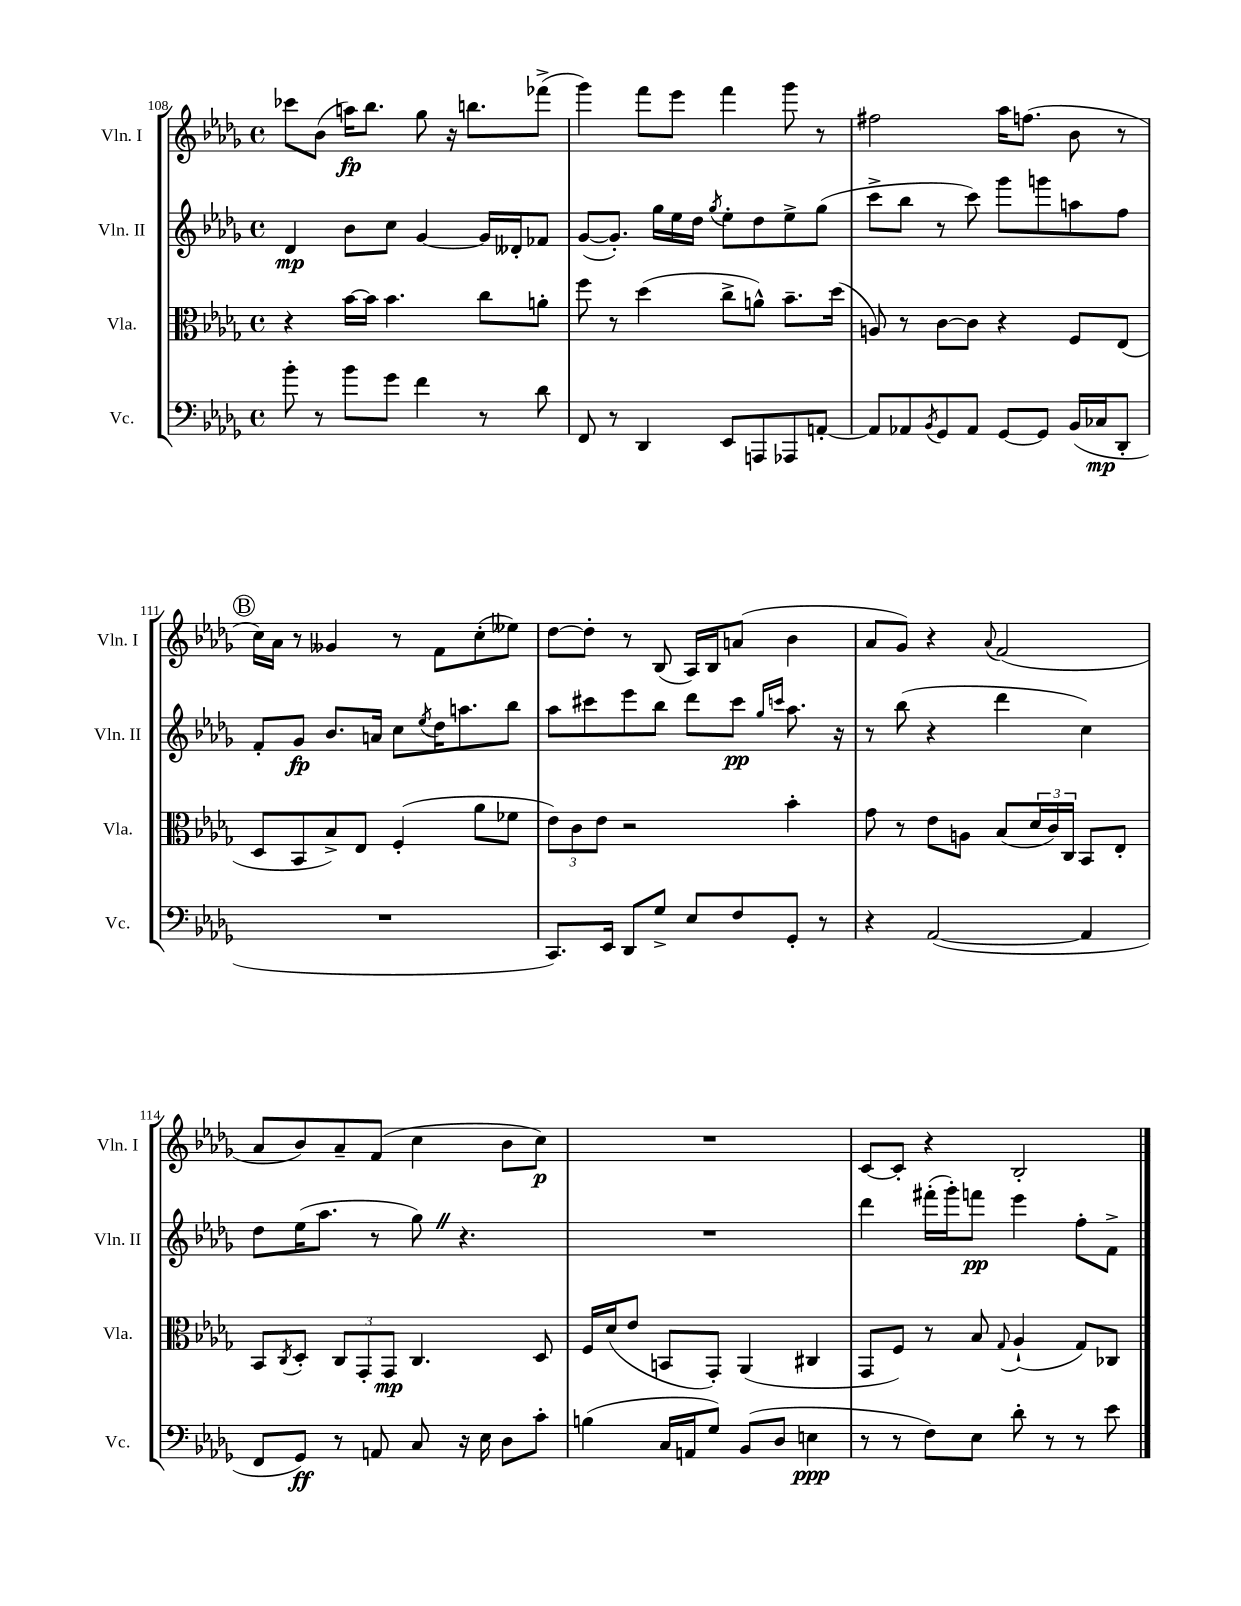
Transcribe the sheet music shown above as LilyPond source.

<<
\new StaffGroup <<
\new Staff = "s0" \with { instrumentName = "Vln. I" shortInstrumentName = "Vln. I" } {
    \clef treble \key des \major \defaultTimeSignature \time 4/4
    ces'''8 bes'8( a''16\fp) bes''8. ges''8 r16 b''8. fes'''8->( |
    ges'''4) f'''8 ees'''8 f'''4 ges'''8 r8 |
    fis''2 aes''16 f''8.( bes'8 r8 |
    \mark \markup { \circle "B" } c''16) aes'16 r8 geses'4 r8 f'8 c''8-.( eeses''8) |
    des''8~ des''8-. r8 bes8( aes16) bes16 a'8( bes'4 |
    aes'8 ges'8) r4 \appoggiatura { aes'8 } f'2( |
    aes'8 bes'8) aes'8-- f'8( c''4 bes'8 c''8\p) |
    R1 |
    c'8~ c'8-. r4 bes2-. \bar "|." |
}
\new Staff = "s1" \with { instrumentName = "Vln. II" shortInstrumentName = "Vln. II" } {
    \clef treble \key des \major \defaultTimeSignature \time 4/4
    des'4\mp bes'8 c''8 ges'4~ ges'16 deses'16-. fes'8 |
    ges'8~( ges'8.-.) ges''16 ees''16 des''16 \acciaccatura { ges''8 } ees''8-. des''8 ees''8-> ges''8( |
    c'''8-> bes''8 r8 c'''8) ges'''8 g'''8 a''8 f''8 |
    \mark \markup { \circle "B" } f'8-. ges'8\fp bes'8. a'16 c''8 \acciaccatura { ees''8 } des''16 a''8. bes''8 |
    aes''8 cis'''8 ees'''8 bes''8 des'''8 cis'''8\pp \grace { ges''16 c'''16 } aes''8. r16 |
    r8 bes''8( r4 des'''4 c''4) |
    des''8 ees''16( aes''8. r8 ges''8) \once \override BreathingSign.text = \markup { \musicglyph "scripts.caesura.straight" } \breathe r4. |
    R1 |
    des'''4 fis'''16-.( ges'''16-.) f'''8\pp ees'''4 f''8-. f'8-> \bar "|." |
}
\new Staff = "s2" \with { instrumentName = "Vla." shortInstrumentName = "Vla." } {
    \clef alto \key des \major \defaultTimeSignature \time 4/4
    r4 bes'16~ bes'16 bes'4. c''8 a'8-. |
    f''8 r8 des''4( c''8-> a'8-^) bes'8.-- des''16( |
    a8) r8 c'8~ c'8 r4 f8 ees8( |
    \mark \markup { \circle "B" } des8 bes,8 bes8->) ees8 f4-.( aes'8 fes'8 |
    \tuplet 3/2 { ees'8) c'8 ees'8 } r2 bes'4-. |
    ges'8 r8 ees'8 a8 bes8( \tuplet 3/2 { des'16 c'16) c16 } bes,8 ees8-. |
    bes,8 \acciaccatura { c8 } des8-. \tuplet 3/2 { c8 ges,8-. ges,8\mp } c4. des8 |
    f16 des'16( ees'8 b,8 ges,8-.) aes,4( cis4 |
    ges,8 f8) r8 bes8 \appoggiatura { ges8 } aes4-!( ges8) ces8 \bar "|." |
}
\new Staff = "s3" \with { instrumentName = "Vc." shortInstrumentName = "Vc." } {
    \clef bass \key des \major \defaultTimeSignature \time 4/4
    bes'8-. r8 bes'8 ges'8 f'4 r8 des'8 |
    f,8 r8 des,4 ees,8 a,,8 aes,,8 a,8~-. |
    a,8 aes,8 \acciaccatura { bes,8 } ges,8 aes,8 ges,8~ ges,8 bes,16( ces16\mp des,8-. |
    \mark \markup { \circle "B" } R1 |
    c,8.) ees,16 des,8 ges8-> ees8 f8 ges,8-. r8 |
    r4 aes,2~( aes,4 |
    f,8 ges,8\ff) r8 a,8 c8 r16 ees16 des8 c'8-. |
    b4( c16 a,16 ges8) bes,8( des8 e4\ppp |
    r8 r8 f8) ees8 des'8-. r8 r8 ees'8 \bar "|." |
}
>>
>>
\layout { \context { \Score currentBarNumber = #108 } }
